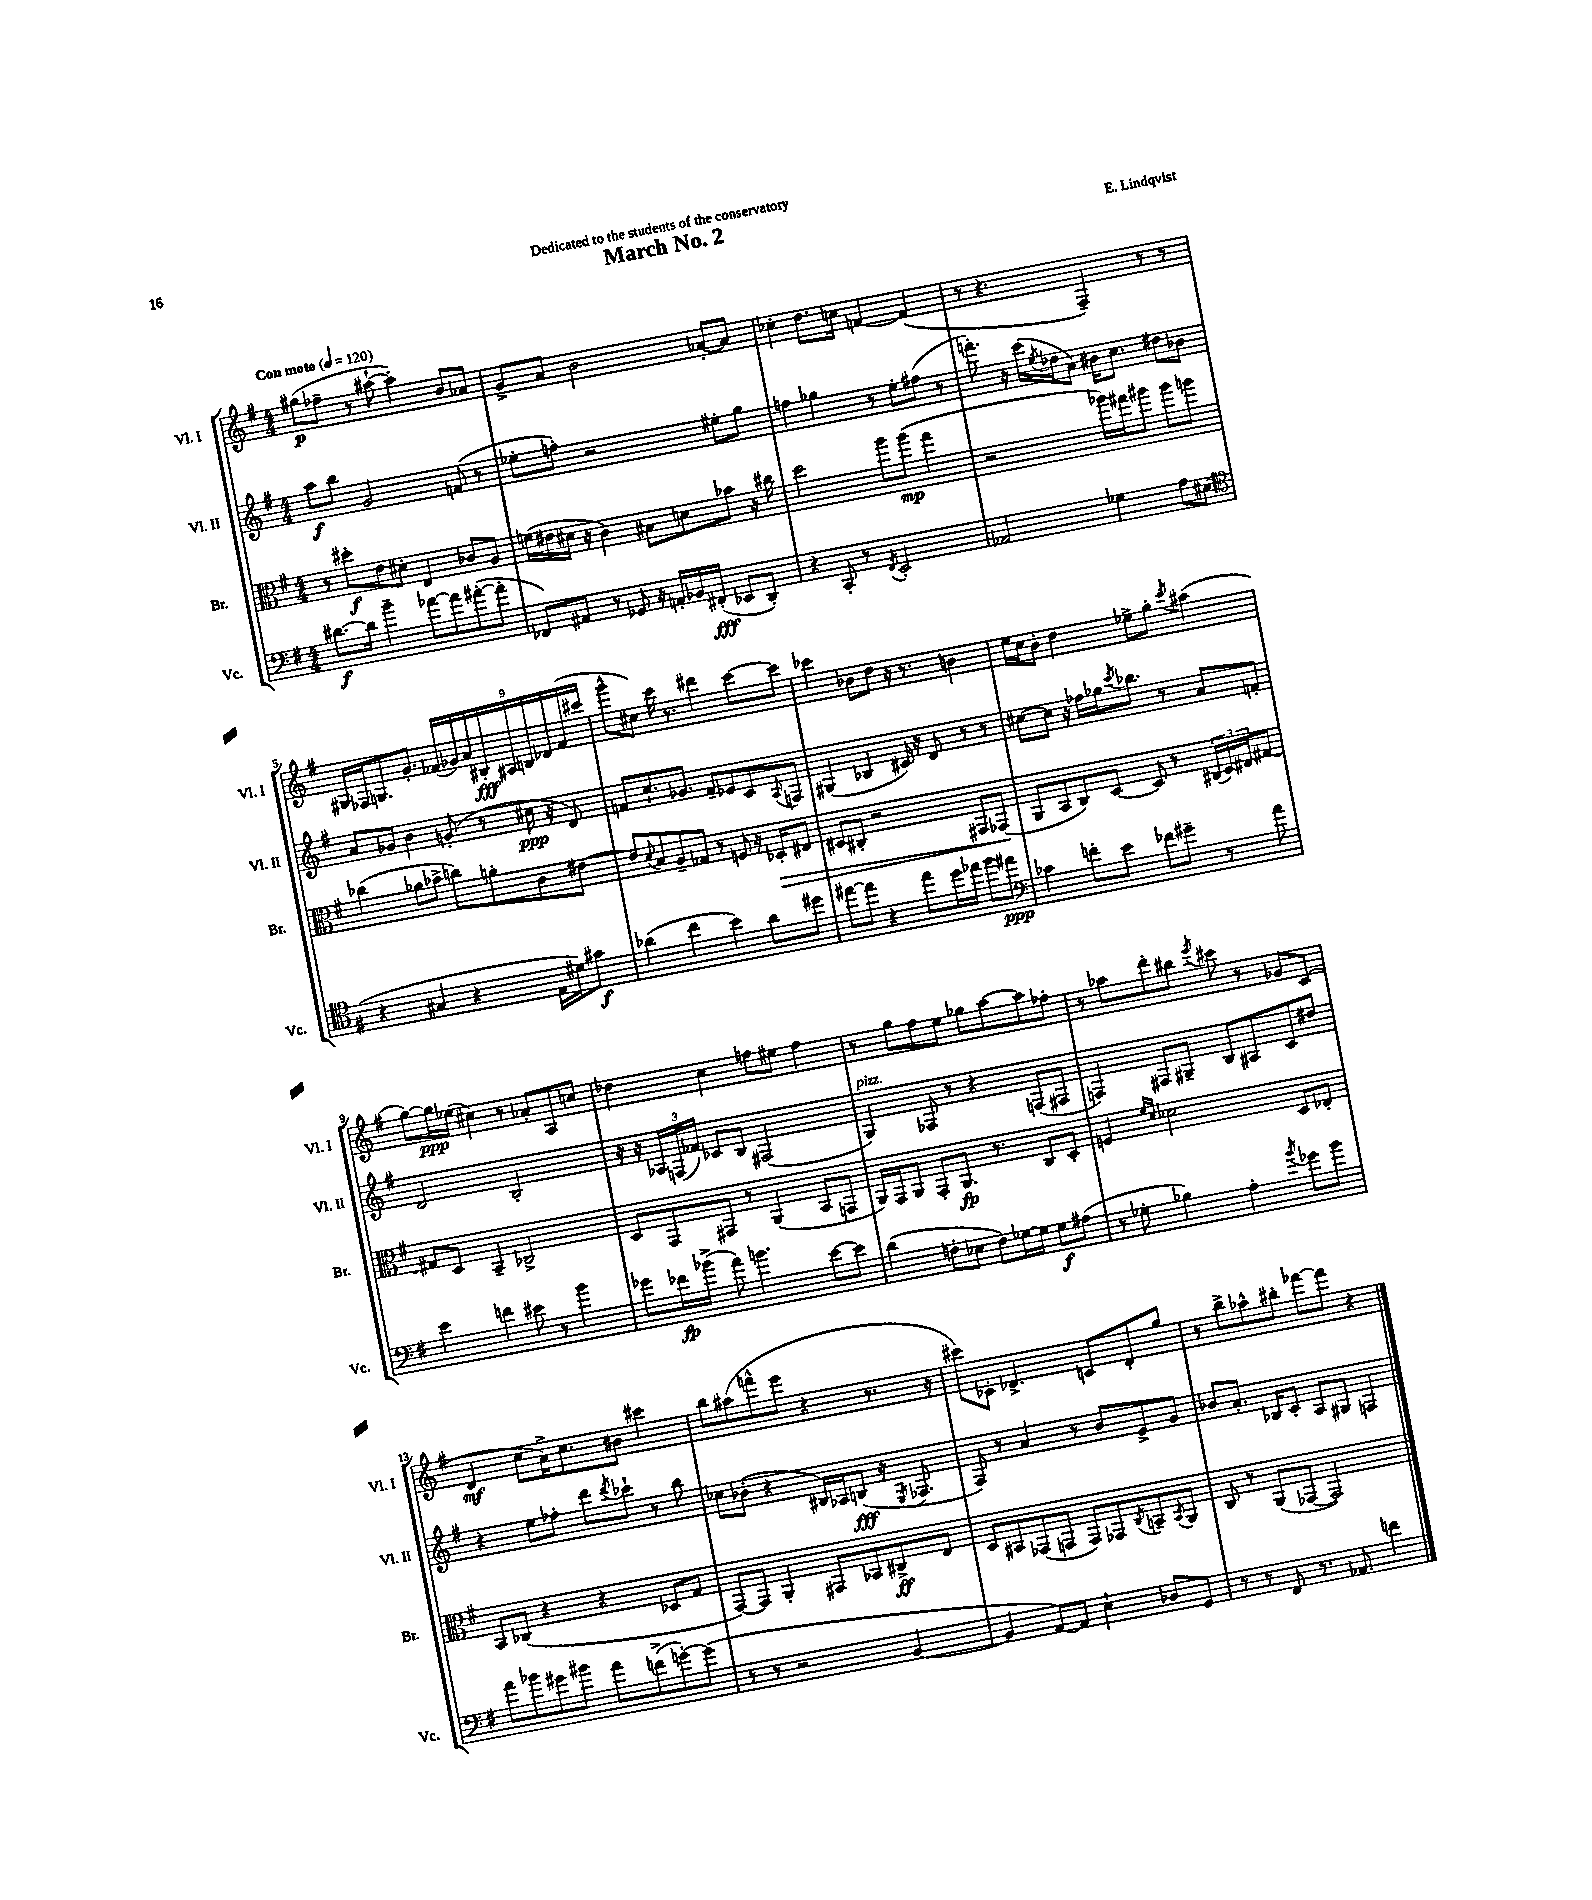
\header { title = "March No. 2" composer = "E. Lindqvist" dedication = "Dedicated to the students of the conservatory" }
<<
\new StaffGroup <<
\new Staff = "s0" \with { instrumentName = "Vl. I" shortInstrumentName = "Vl. I" } {
    \clef treble \key g \major \numericTimeSignature \time 4/4 \tempo "Con moto" 4 = 120
    gis''8\p( fes''8-- r8 ais''8~-! ais''4-.) b'8 aes'8 |
    g'8-> a'8 b'2 aes'8~-. aes'8 |
    ces''4-. d''8. c''16 f'4~ f'4( |
    r8 r4. fis4--) r8 r8 |
    gis16 fes16 g8. g'8.-. \tuplet 9/8 { fes'16( ges'16) a'16 bis16-.\fff ais16 b16 des'16 fes'16( cis'''16 } |
    g'''8-^ cis''8) c'''16 r8. dis'''4 c'''8~ c'''8 |
    ces'''4 bes'8 d''8 r16 r8. b'4 |
    e''16 c''16 b'8-. d''4 ees''8-> g''8-. \acciaccatura { c'''8 } ais''4( |
    g''8~) g''16\ppp ees''16( cis''4) r8 aes'8-. a8 c''8 |
    des''4 c''4 f''8 eis''8 f''4 |
    r8 g''8 fis''8 e''8 ges''8 a''8~ a''8 fes''8-. |
    r8 aes''8 d'''8-. bis''8 \acciaccatura { e'''8 } cis'''8 r8 ges'8 c'8( |
    d'4\mf c''8 a'16->) c''8. bis'8 cis'''4 |
    b''8 ais''8( f'''8-^ e'''8 r4 r8. r16 |
    cis'''8) ces'8-. des'4.-> c'8 des'8-. g''8 |
    r8 b''8-> aes''8-^ bis''8-. fes'''8~ fes'''8 r4 \bar "|." |
}
\new Staff = "s1" \with { instrumentName = "Vl. II" shortInstrumentName = "Vl. II" } {
    \clef treble \key g \major \numericTimeSignature \time 4/4
    a''8\f b''8 g'2 f'8( r8 |
    ees''8-. f''8-.) r2 eis''8-. g''8 |
    f''4 ges''4 r8 e''8-. fis''8( r8 |
    f'''8.-.) r16 c'''16( \acciaccatura { e''8 } des''16 a'8) bis'16 c''8. dis''8 bes'8 |
    a'8 ges'8 b'4 g'8-.( r8 cis''16\ppp r16 d'8) |
    f'8 c''8.-! ges'8. f'8-- ees'8 c'8 \appoggiatura { a8 } f8 |
    gis4( bes4 cis'16) r16 d'8 r8 r8 |
    cis''8~ cis''8 r16 fes''16 ges''16 \acciaccatura { c'''8 } bes''8. r8 a'8 f'8-. |
    d'2 b2-. |
    r16 r16 \tuplet 3/2 { aes16 f16( fes'16) } ces'8 b8 fis2( |
    g4^\markup { \italic "pizz." }) fes8 r8 r4 f8( fis8 |
    f4) fis8 gis8-- b8 ais8 c'8 dis''8 |
    r4 e''8 fes''8-. d'''8 \acciaccatura { d'''8 } ces'''8-! r8 b''8 |
    ces''8 bes'8-.( r4 bis16) aes16 b8\fff( r16 \acciaccatura { e8 } fes8. |
    fis8) r8 a'4 r8 b'8 e'8-> g'8 |
    bes'8 a'8.-. bes16 c'8-. a8 gis8 f4 \bar "|." |
}
\new Staff = "s2" \with { instrumentName = "Br." shortInstrumentName = "Br." } {
    \clef alto \key g \major \numericTimeSignature \time 4/4
    r8 dis''8-.\f e'8 dis'8-. e4 ces'8 a8 |
    f'16( eis'16 dis'16 r16 c'4) bis8 d'8 bes'8 r16 cis''16 |
    d''2 a''8 a''8\mp( g''4 |
    r2 aes''16) gis''16 ais''8 ais''8 a''8 |
    ces''4( aes'8 bes'8-> c''8) a'8-. c'8 eis'8~ |
    eis'8 \appoggiatura { d'8 } b8 a8-- ges8 r8 f8 r16 des16-.\> eis8 |
    dis8 cis8-. r2 gis,8 ges,8\!( |
    a,8 b,8 c8) d8~ d8 r8 \tuplet 3/2 { cis16( d16) eis16 } gis8~ |
    gis8 d8 b,4-- ces2-> |
    d8 g,8 gis,8 r8 a,4( b,8 g,8 |
    a,16) g,16 a,8 g,8-. a,8.\fp r8. c8 d8-. |
    f4 \grace { fis'16 d'16 } des'2 d8 ees8-. |
    b,8 ces8( r4 r4 des8 g8 |
    g,8~) g,8 a,4-. gis,8 bes,8 cis8->\ff e8 |
    d8 bis,8 ges,8( g,8 g,8) ges,8 \acciaccatura { c8 } b,8-- \acciaccatura { b,8 } a,8 |
    c8 r8 a,8( ges,8~ ges,2) \bar "|." |
}
\new Staff = "s3" \with { instrumentName = "Vc." shortInstrumentName = "Vc." } {
    \clef bass \key g \major \numericTimeSignature \time 4/4
    dis'8.~\f dis'16 b'4-- aes'8~ aes'8 ais'8~-.( ais'8-. |
    fes,8) ais,8 r8 ges,8 r16 a,16-. bes,16 fis,16-.\fff( ees,8 d,8-.) |
    r4 c,8-. r8 \acciaccatura { fis,8 } e,2-. |
    aes,2 ges4 a8 eis8( |
    \clef tenor r4 gis4 r4 e16 dis'16) gis'8\f |
    aes'4( c''4 b'4) aes'8 dis''8 |
    eis''8~ eis''8 r4 eis''8 d''16 ees''16 fis''8 eis''8\ppp |
    \clef bass ces'4 f'8-. e'8 fes'8 gis'8-- r8 a'8 |
    e'4 f'4 eis'8 r8 b'4 |
    ges'8 fes'16\fp bes'16->( a'8) b'4. e'8~ e'8 |
    d'4( f8-. ees8 f8) ges16~ ges16 ges8\f ais8( |
    r8 ges8-. bes4) a4-. \acciaccatura { b'8 } ges'8 b'8 |
    a'8 bes'8 gis'8 bis'8 a'8 f'8->( g'8~-.) g'8( |
    r8 r8 r2 b,4~ |
    b,4 a,8~) a,8 e4-! des8 g,8 |
    r8 r8 fis,8 r8. aes,8. f'4 \bar "|." |
}
>>
>>
